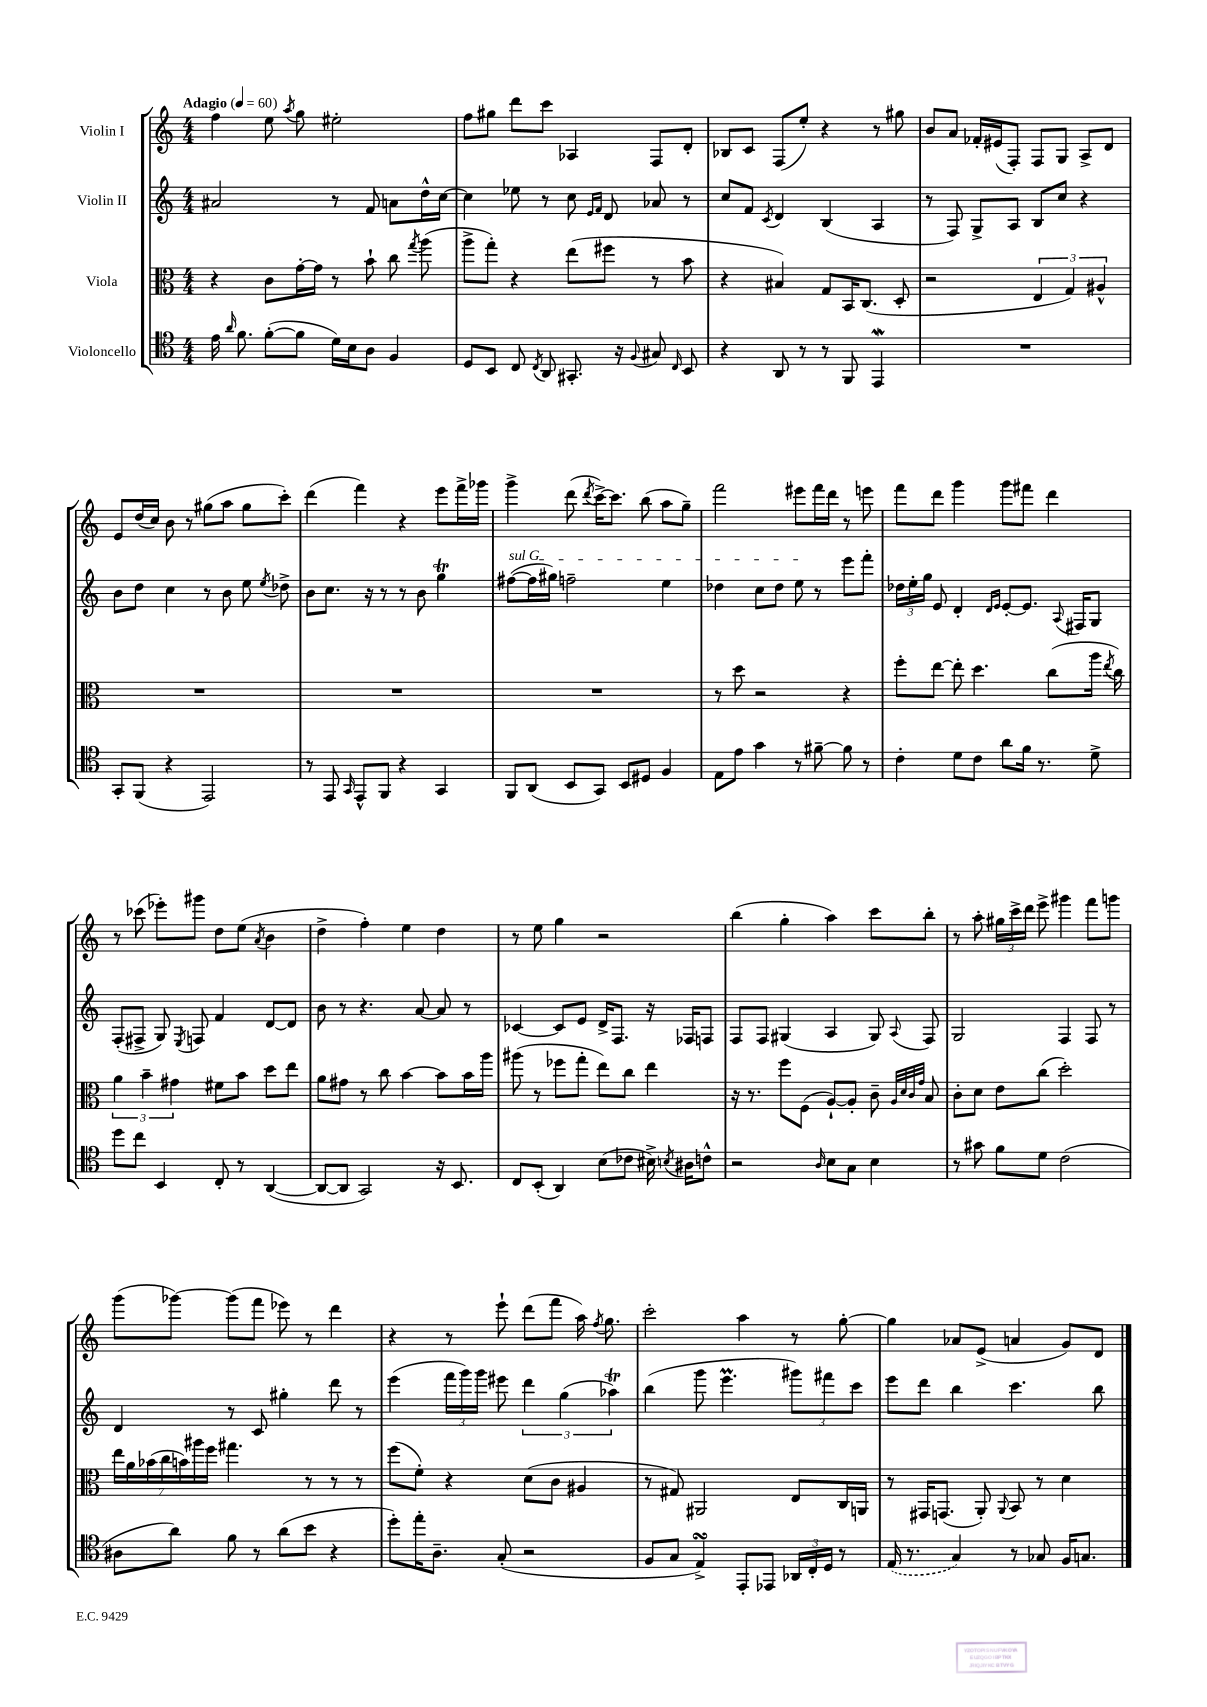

**kern	**kern	**kern	**kern
*part4	*part3	*part2	*part1
*staff4	*staff3	*staff2	*staff1
*I"Violoncello	*I"Viola	*I"Violin II	*I"Violin I
*clefC4	*clefC3	*clefG2	*clefG2
*k[]	*k[]	*k[]	*k[]
*M4/4	*M4/4	*M4/4	*M4/4
*MM60	*MM60	*MM60	*MM60
=1	=1	=1	=1
!	!	!	!LO:TX:a:B:t=Adagio
16e\	4r	2a#X/	4ff\
16qqa/	.	.	.
8.f\	.	.	.
([8f'\L	8c\L	.	8ee\
.	.	.	8qaa/
8f\J]	[16g'\L	.	8gg\
.	16g\JJ]	.	.
16d\LL)	8r	8r	2ee#X'\
16B\J	.	.	.
8A\J	8b`\	8f/	.
4F/	8cc\	8an\L	.
.	8qgg/	.	.
.	(8aa\	16dd^^\L	.
.	.	[16cc\JJ	.
=2	=2	=2	=2
8D/L	8aa^\L	4cc\]	8ff\L
8BB/J	8gg'\J)	.	8gg#X\J
8C/	4r	8ee-X\	8ddd\L
8qC/	.	.	.
8AA/	.	8r	8ccc\J
8.GG#X'/	(8ee\L	8cc\	4A-X/
.	.	16qqe/LL	.
.	.	16qqf/JJ	.
.	8ff#X\J	8d/	.
16r	.	.	.
8qqF/	.	.	.
8G#X/	8r	8a-X/	8F/L
16qqC/	.	.	.
8BB/	8b\	8r	8d'/J
=3	=3	=3	=3
4r	4r	8cc/L	8B-X/L
.	.	8f/J	8c/J
.	.	8qc/	.
8AA/	4B#X/)	4d/	(8F/L
8r	.	.	8ee'/J)
8r	8G/L	(4B/	4r
8FF/	16BB/K	.	.
.	(8.C/J	.	.
4EEW/	.	4A/	8r
.	8D'/	.	8gg#X\
=4	=4	=4	=4
1r	2r	8r	8b/L
.	.	8F/)	8a/J
.	.	8G^/L	16f-X'/LL
.	.	.	(16e#X/J
.	.	8A/J	8F'/J)
.	6E/	8B/L	8F/L
.	.	8cc/J	8G/J
.	6G/)	.	.
.	.	4r	8A^/L
.	6A#X^^/	.	.
.	.	.	8d/J
!!LO:LB:g=z
=5	=5	=5	=5
8GG'/L	1r	8b\L	8e/L
(8FF/J	.	8dd\J	(16dd/L
.	.	.	16cc/JJ)
4r	.	4cc\	8b\
.	.	.	8r
2EE/)	.	8r	(8gg#X\L
.	.	8b\	8aa\J
.	.	8ee\	8gg#\L
.	.	8qee/	.
.	.	8dd-X^\	8ccc'\J)
=6	=6	=6	=6
8r	1r	8b\L	(4ddd\
8EE/	.	8.cc\J	.
16qqGG/	.	.	.
8EE^^/L	.	.	4fff\)
.	.	16r	.
8FF/J	.	8r	.
4r	.	8r	4r
.	.	8b\	.
4GG/	.	4ggT\	8eee\L
.	.	.	16fff^\L
.	.	.	16ggg-X\JJ
=7	=7	=7	=7
!	!	!LO:TX:a:i:t=sul G	!
8FF/L	1r	([8ff#X\L	4ggg^\
(8AA/J	.	16ff#\L]	.
.	.	16gg#X\JJ)	.
8BB/L	.	2ffn~\	(8ddd\
.	.	.	8qddd/
8GG/J)	.	.	[16ccc^\KL)
.	.	.	8.ccc\J]
8BB/L	.	.	.
8D#X/J	.	.	(8bb\
4F/	.	4ee\	8aa\L
.	.	.	8gg~\J)
=8	=8	=8	=8
8E\L	8r	4dd-X\	2fff\
8e\J	8dd\	.	.
4g\	2r	8cc\L	.
.	.	8dd-\J	.
8r	.	8ee\	8eee#X\L
[8f#X~\	.	8r	16fff\L
.	.	.	16ddd\JJ
8f#\]	4r	8eee\L	8r
8r	.	8fff'\J	8eeen\
=9	=9	=9	=9
4c'\	8ff'\L	24dd-X\LL	8fff\L
.	.	24ee'\	.
.	.	24gg\JJ	.
.	[8ee\J	8e/	8ddd\J
8d\L	8ee'\]	4d'/	4ggg\
8c\J	4.dd\	.	.
.	.	16qqd/LL	.
.	.	16qqe/JJ	.
8a\L	.	[8e'/L	8ggg\L
16f\Jk	.	8.e/J]	8fff#X\J
8.r	.	.	.
.	(8cc\L	.	4ddd\
.	.	8qqA/	.
.	.	16F#X/KL	.
8d^\	16aa\Jk	8G/J	.
.	8qee/	.	.
.	16cc\)	.	.
!!LO:LB:g=z
=10	=10	=10	=10
8dd\L	6a\	(8F'/L	8r
8cc\J	.	8F#X^/J	(8ccc-X\
.	6b~\	.	.
4BB/	.	8G/)	8eee-X'\L)
.	6g#X\	.	.
.	.	8qE/	.
.	.	8Fn/	8ggg#X\J
8C'/	8f#X\L	4f/	8dd\L
8r	8b\J	.	(8ee\J
.	.	.	8qa/
([4AA/	8dd\L	[8d/L	4b\
.	8ee\J	8d/J]	.
=11	=11	=11	=11
8AA/L_	8a\L	8b\	4dd^\
8AA/J]	8g#X\J	8r	.
2GG/)	8r	4.r	4ff'\)
.	8cc\	.	.
.	[4b\	.	4ee\
.	.	[8a/	.
16r	8b\L]	8a/]	4dd\
8.BB/	.	.	.
.	16b\L	8r	.
.	16aa\JJ	.	.
=12	=12	=12	=12
8C/L	(8aa#X\	[4c-X/	8r
(8BB'/J	8r	.	8ee\
4AA/)	8ff-X\L	8c-/L]	4gg\
.	8gg'\J	8e/J	.
(8B\L	8ee\L)	16d^/KL	2r
.	.	8.F/J	.
8c-X\J	8cc\J	.	.
16B#X^\)	4ee\	16r	.
8qBn/	.	.	.
16A#X\KL	.	16F-X/KL	.
8cn^^\J	.	8Fn/J	.
=13	=13	=13	=13
2r	16r	8F/L	(4bb\
.	8.r	.	.
.	.	8F/J	.
.	8ff\L	(4G#X/	4gg'\
.	(8F\J	.	.
16qqA/	.	.	.
8B\L	[8A`/L)	4A/	4aa\)
8G\J	8A'/J]	.	.
4B\	8c~\	8G#/)	8ccc\L
.	32qqA/LLL	.	.
.	32qqd/	.	.
.	32qqc/	.	.
.	32qqg/JJJ	8qqA/	.
.	8B/	8F/	8bb'\J
=14	=14	=14	=14
8r	8c'\L	2G/	8r
8g#X\	8d\J	.	8aa'\
8f\L	8e\L	.	24gg#X\LL
.	.	.	24ccc^\
.	.	.	24ddd\JJ
8d\J	(8cc\J	.	8eee^\
(2c\	2dd'\)	4F/	4ggg#X\
.	.	8F/	8fff\L
.	.	8r	8gggn\J
!!LO:LB:g=z
=15	=15	=15	=15
8A#X\L	28ee\LL	4d/	(8ggg\L
.	28a\	.	.
.	(28b-X\	.	.
.	28cc\	.	.
8a\J)	.	.	[8ggg-X\J)
.	28bn\)	.	.
.	28aa#X\	.	.
.	28ff\JJ	.	.
8f\	4.gg#X\	8r	(8ggg-\L]
8r	.	8c/	8fff\J
(8a\L	.	4gg#X'\	8eee-X\)
8b\J	8r	.	8r
4r	8r	8ddd\	4ddd\
.	8r	8r	.
=16	=16	=16	=16
8dd'\L)	(8ff\L	(4eee\	4r
16ee'\K	8f'\J)	.	.
8.A~\J	.	.	.
.	4r	24fff\LL	8r
.	.	24ggg\)	.
.	.	24ggg\JJ	.
(8G'/	.	8eee#X\	8eee`\
2r	(8d\L	6ddd\	(8ddd\L
.	8c\J	.	8fff\J
.	.	(6gg\	.
.	4A#X/	.	16aa\)
.	.	.	8qff/
.	.	.	8.gg\
.	.	6aa-XT\)	.
=17	=17	=17	=17
8F/L	8r	(4bb\	2ccc'\
8G/J	8G#X/)	.	.
4EsSsS^/)	2AA#X/	8ggg\	.
.	.	4.eeem\	.
8EE'/L	.	.	4aa\
8EE-X/J	.	.	.
24AA-X/LL	8E/L	12ggg#X\L)	8r
24C'/	.	.	.
24D/JJ	.	12fff#X\	.
8r	16C/L	.	[8gg'\
.	.	12ccc\J	.
.	16AAn/JJ	.	.
=18	=18	=18	=18
(16E/	8r	8eee\L	4gg\]
8.r	.	.	.
.	16GG#X/KL	8ddd\J	.
.	(8.GGn/J	.	.
4G/)	.	4bb\	8a-X/L
.	8AA'/)	.	(8e^/J
.	8qqAA/	.	.
8r	8BB/	4.ccc\	4an/
8G-X/	8r	.	.
16F/KL	4d\	.	8g/L)
8.Gn/J	.	.	.
.	.	8bb\	8d/J
==	==	==	==
*-	*-	*-	*-
